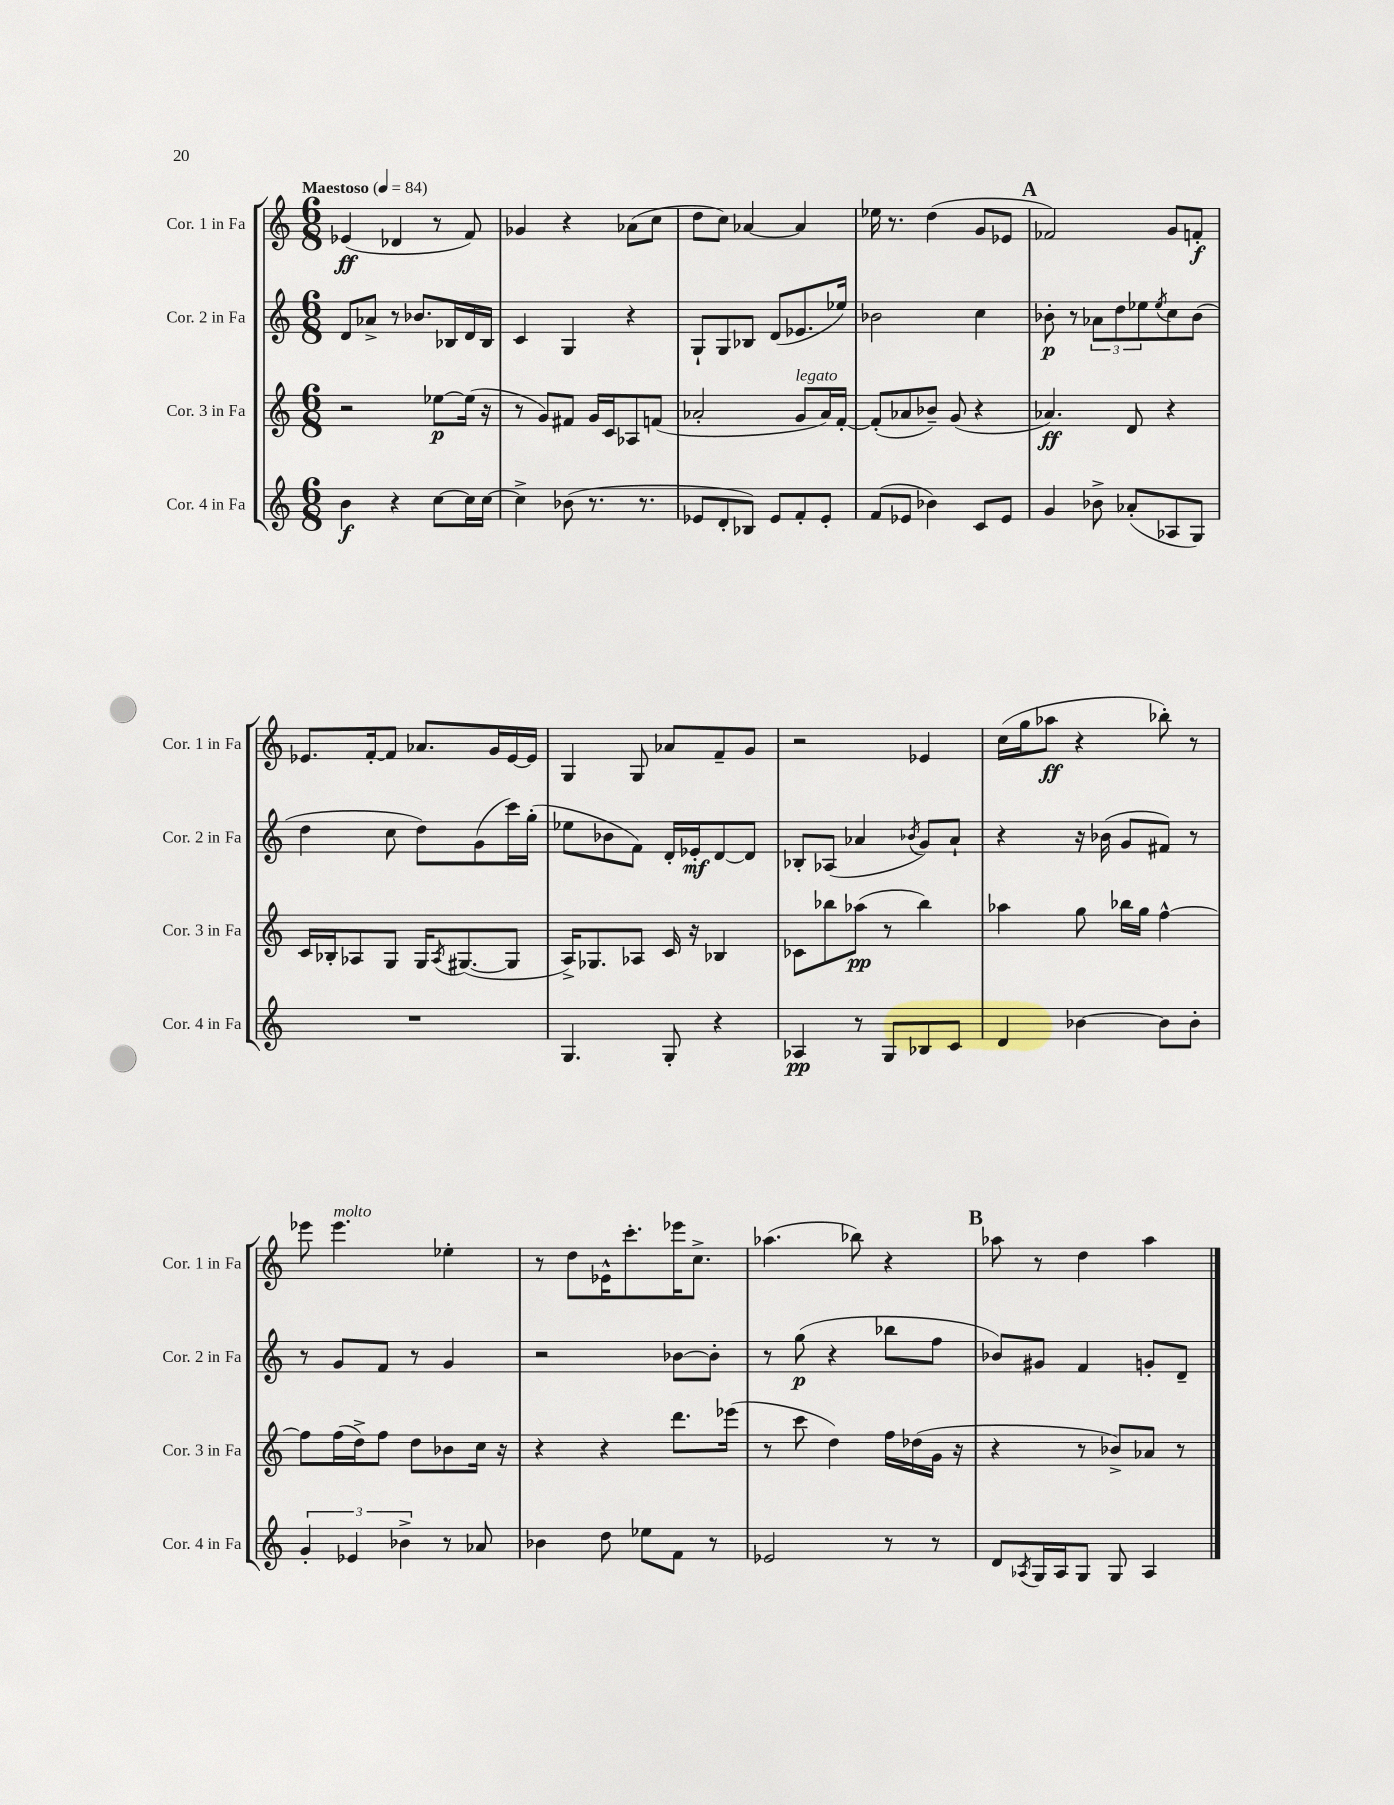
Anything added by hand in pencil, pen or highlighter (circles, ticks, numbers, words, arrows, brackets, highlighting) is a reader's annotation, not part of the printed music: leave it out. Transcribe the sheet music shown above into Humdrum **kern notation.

**kern	**dynam	**kern	**dynam	**kern	**dynam	**kern	**dynam
*part4	*part4	*part3	*part3	*part2	*part2	*part1	*part1
*staff4	*staff4	*staff3	*staff3	*staff2	*staff2	*staff1	*staff1
*I"Cor. 4 in Fa	*	*I"Cor. 3 in Fa	*	*I"Cor. 2 in Fa	*	*I"Cor. 1 in Fa	*
*I'Cor. 4 in Fa	*	*I'Cor. 3 in Fa	*	*I'Cor. 2 in Fa	*	*I'Cor. 1 in Fa	*
*clefG2	*	*clefG2	*	*clefG2	*	*clefG2	*
*k[]	*	*k[]	*	*k[]	*	*k[]	*
*M6/8	*	*M6/8	*	*M6/8	*	*M6/8	*
*MM84	*	*MM84	*	*MM84	*	*MM84	*
=1	=1	=1	=1	=1	=1	=1	=1
!	!	!	!	!	!	!LO:TX:a:B:t=Maestoso	!
4b\	f	2r	.	8d/L	.	(4e-X/	ff
.	.	.	.	8a-X^/J	.	.	.
4r	.	.	.	8r	.	4d-X/	.
.	.	.	.	8.b-X/L	.	.	.
[8cc\L	.	[8ee-X\L	p	.	.	8r	.
.	.	.	.	16B-X/L	.	.	.
16cc\L]	.	(16ee-\Jk]	.	16d/	.	8f/)	.
[16cc\JJ	.	16r	.	16B-/JJ	.	.	.
=2	=2	=2	=2	=2	=2	=2	=2
4cc^\]	.	8r	.	4c/	.	4g-X/	.
.	.	8g/L)	.	.	.	.	.
(8b-X\	.	8f#X/J	.	4G/	.	4r	.
8.r	.	16g/LL	.	.	.	.	.
.	.	16c/J	.	.	.	.	.
.	.	8A-X/	.	4r	.	(8a-X\L	.
8.r	.	.	.	.	.	.	.
.	.	(8fn/J	.	.	.	8cc\J	.
=3	=3	=3	=3	=3	=3	=3	=3
8e-X/L	.	2a-X'/	.	8G`/L	.	8dd\L	.
8d'/	.	.	.	8G/	.	8cc\J)	.
8B-X/J)	.	.	.	8B-X/J	.	[4a-X/	.
8e-/L	.	.	.	(8d/L	.	.	.
!	!	!LO:TX:a:i:t=legato	!	!	!	!	!
8f'/	.	8g/L	.	8.e-X/	.	4a-/]	.
8e-'/J	.	16a-/L)	.	.	.	.	.
.	.	[16f'/JJ	.	16ee-X/Jk)	.	.	.
=4	=4	=4	=4	=4	=4	=4	=4
(8f/L	.	(8f'/L]	.	2b-X\	.	16ee-X\	.
.	.	.	.	.	.	8.r	.
8e-X/J	.	8a-X/	.	.	.	.	.
4b-X\)	.	8b-X~/J)	.	.	.	(4dd\	.
.	.	(8g/	.	.	.	.	.
8c/L	.	4r	.	4cc\	.	8g/L	.
8e-/J	.	.	.	.	.	8e-X/J	.
!!LO:REH:place=s1:t=A
=5	=5	=5	=5	=5	=5	=5	=5
4g/	.	4.a-X/)	ff	8b-X'\	p	2f-X/)	.
.	.	.	.	8r	.	.	.
8b-X^\	.	.	.	12a-X\L	.	.	.
.	.	.	.	12dd\	.	.	.
(8a-X'/L	.	8d/	.	.	.	.	.
.	.	.	.	12ee-X\	.	.	.
.	.	.	.	8qee-/	.	.	.
8A-X/	.	4r	.	8cc\	.	8g/L	.
8G/J)	.	.	.	(8b-\J	.	8fn'/J	f
!!LO:LB:g=z
=6	=6	=6	=6	=6	=6	=6	=6
2.r	.	16c/LL	.	4dd\	.	8.e-X/L	.
.	.	16B-X'/J	.	.	.	.	.
.	.	8A-X/	.	.	.	.	.
.	.	.	.	.	.	[16f'/k	.
.	.	8G/J	.	8cc\	.	8f/J]	.
.	.	16G/KL	.	8dd\L)	.	8.a-X/L	.
.	.	8qA-/	.	.	.	.	.
.	.	([8.G#X/	.	.	.	.	.
.	.	.	.	(8g\	.	.	.
.	.	.	.	.	.	16g/L	.
.	.	8G#/J]	.	16ccc\L)	.	[16e-/	.
.	.	.	.	(16gg'\JJ	.	16e-/JJ]	.
=7	=7	=7	=7	=7	=7	=7	=7
4.G/	.	16A^/KL)	.	8ee-X\L	.	4G/	.
.	.	8.G-X/	.	.	.	.	.
.	.	.	.	8b-X\	.	.	.
.	.	8A-X/J	.	8f\J)	.	8G/	.
8G'/	.	16c/	.	16d'/LL	.	8a-X/L	.
.	.	16r	.	16e-X'/J	mf	.	.
4r	.	4B-X/	.	[8d/	.	8f~/	.
.	.	.	.	8d/J]	.	8g/J	.
=8	=8	=8	=8	=8	=8	=8	=8
4A-X/	pp	8c-X\L	.	8B-X'/L	.	2r	.
.	.	8bb-X\	.	(8A-X/J	.	.	.
8r	.	(8aa-X\J	pp	4a-X/	.	.	.
8G/L	.	8r	.	.	.	.	.
.	.	.	.	8qb-X/	.	.	.
8B-X/	.	4bb-\)	.	8g/L)	.	4e-X/	.
8c/J	.	.	.	8a-`/J	.	.	.
=9	=9	=9	=9	=9	=9	=9	=9
4d/	.	4aa-X\	.	4r	.	(16cc\LL	.
.	.	.	.	.	.	16gg\J	.
.	.	.	.	.	.	8aa-X\J	ff
[4b-X\	.	8gg\	.	16r	.	4r	.
.	.	.	.	(16b-X\	.	.	.
.	.	16bb-X\LL	.	8g/L	.	.	.
.	.	16gg\JJ	.	.	.	.	.
8b-\L]	.	[4ff^^\	.	8f#X/J)	.	8bb-X'\)	.
8b-'\J	.	.	.	8r	.	8r	.
!!LO:LB:g=z
=10	=10	=10	=10	=10	=10	=10	=10
6g'/	.	8ff\L]	.	8r	.	8eee-X\	.
!	!	!	!	!	!	!LO:TX:a:i:t=molto	!
.	.	(16ff\L	.	8g/L	.	4.eee-\	.
6e-X/	.	.	.	.	.	.	.
.	.	16dd^\J)	.	.	.	.	.
.	.	8ff\J	.	8f/J	.	.	.
6b-X^\	.	.	.	.	.	.	.
.	.	8dd\L	.	8r	.	.	.
8r	.	8b-X\	.	4g/	.	4ee-X'\	.
8a-X/	.	16cc\Jk	.	.	.	.	.
.	.	16r	.	.	.	.	.
=11	=11	=11	=11	=11	=11	=11	=11
4b-X\	.	4r	.	2r	.	8r	.
.	.	.	.	.	.	8dd\L	.
8dd\	.	4r	.	.	.	16e-X^^\K	.
.	.	.	.	.	.	8.ccc'\	.
8ee-X\L	.	.	.	.	.	.	.
8f\J	.	8.ddd\L	.	[8b-X\L	.	16eee-X\K	.
.	.	.	.	.	.	8.cc^\J	.
8r	.	.	.	8b-'\J]	.	.	.
.	.	(16eee-X\Jk	.	.	.	.	.
=12	=12	=12	=12	=12	=12	=12	=12
2e-X/	.	8r	.	8r	.	(4.aa-X\	.
.	.	8ccc\	.	(8gg\	p	.	.
.	.	4dd\)	.	4r	.	.	.
.	.	.	.	.	.	8bb-X\)	.
8r	.	16ff\LL	.	8bb-X\L	.	4r	.
.	.	(16dd-X\	.	.	.	.	.
8r	.	16g\JJ	.	8ff\J	.	.	.
.	.	16r	.	.	.	.	.
!!LO:REH:place=s1:t=B
=13	=13	=13	=13	=13	=13	=13	=13
8d/L	.	4r	.	8b-X/L)	.	8aa-X\	.
8qA-X/	.	.	.	.	.	.	.
16G/L	.	.	.	8g#X/J	.	8r	.
16A-/J	.	.	.	.	.	.	.
8G/J	.	8r	.	4f/	.	4dd\	.
8G/	.	8b-X^/L)	.	.	.	.	.
4A-/	.	8a-X/J	.	8gn'/L	.	4aa-\	.
.	.	8r	.	8d~/J	.	.	.
==	==	==	==	==	==	==	==
*-	*-	*-	*-	*-	*-	*-	*-
